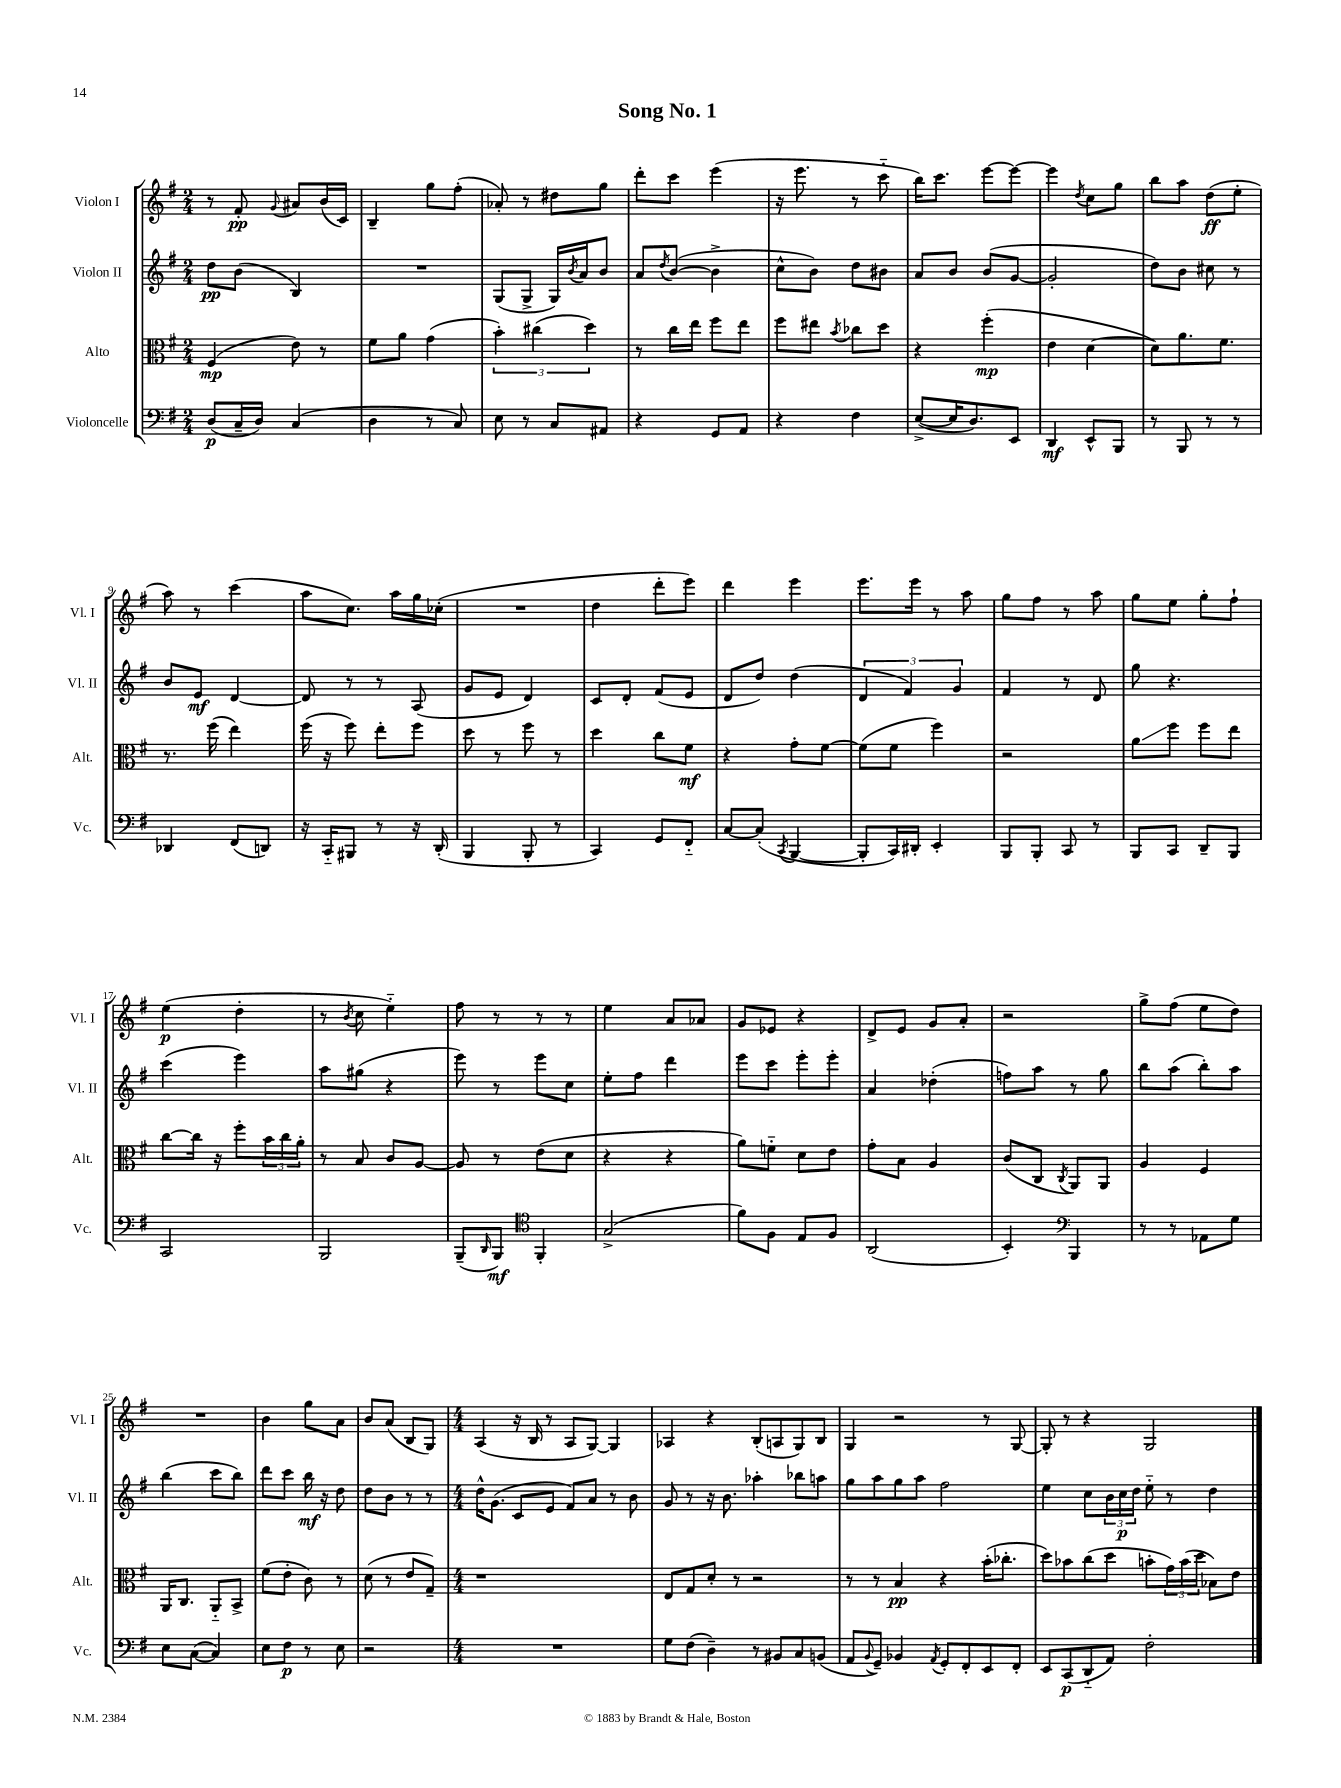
\header { title = "Song No. 1" }
<<
\new StaffGroup <<
\new Staff = "s0" \with { instrumentName = "Violon I" shortInstrumentName = "Vl. I" } {
    \clef treble \key g \major \numericTimeSignature \time 2/4
    r8 fis'8-.\pp \appoggiatura { g'8 } ais'8 b'16( c'16) |
    b4-- g''8 fis''8-.( |
    aes'8-.) r8 dis''8 g''8 |
    d'''8-. c'''8 e'''4( |
    r16 e'''8. r8 c'''8-_ |
    b''16) c'''8. e'''8~ e'''8~ |
    e'''4 \acciaccatura { d''8 } c''8 g''8 |
    b''8 a''8 d''8\ff( e''8-. |
    a''8) r8 c'''4( |
    a''8 c''8.) a''16 g''16 ces''16-.( |
    R2 |
    d''4 d'''8-. e'''8) |
    d'''4 e'''4 |
    e'''8. e'''16 r8 a''8 |
    g''8 fis''8 r8 a''8 |
    g''8 e''8 g''8-. fis''8-! |
    e''4\p( d''4-. |
    r8 \acciaccatura { b'8 } c''8 e''4-_) |
    fis''8 r8 r8 r8 |
    e''4 a'8 aes'8 |
    g'8 ees'8 r4 |
    d'8-> e'8 g'8 a'8-. |
    r2 |
    g''8-> fis''8( e''8 d''8) |
    R2 |
    b'4 g''8 a'8 |
    b'8 a'8( b8 g8) |
    \numericTimeSignature \time 4/4 a4( r16 b16 r8 a8 g8~) g4 |
    aes4 r4 b8-.( a8 g8) b8 |
    g4 r2 r8 g8~ |
    g8-. r8 r4 g2 \bar "|." |
}
\new Staff = "s1" \with { instrumentName = "Violon II" shortInstrumentName = "Vl. II" } {
    \clef treble \key g \major \numericTimeSignature \time 2/4
    d''8\pp b'8( b4) |
    R2 |
    g8( g8-> g16) \acciaccatura { b'8 } a'16 b'8 |
    a'8 \acciaccatura { d''8 } b'8~( b'4-> |
    c''8-^ b'8) d''8 bis'8 |
    a'8 b'8 b'8( g'8~ |
    g'2-. |
    d''8) b'8 cis''8 r8 |
    b'8 e'8\mf d'4~ |
    d'8 r8 r8 a8( |
    g'8 e'8 d'4) |
    c'8 d'8-. fis'8( e'8 |
    d'8 d''8) d''4( |
    \tuplet 3/2 { d'4 fis'4) g'4 } |
    fis'4 r8 d'8 |
    g''8 r4. |
    c'''4( e'''4) |
    a''8 gis''8( r4 |
    e'''8) r8 e'''8 c''8 |
    e''8-. fis''8 d'''4 |
    e'''8 c'''8 e'''8-. e'''8-. |
    a'4 des''4-.( |
    f''8) a''8 r8 g''8 |
    b''8 a''8( b''8-.) a''8 |
    b''4( c'''8 b''8) |
    d'''8 c'''8 b''16\mf r16 d''8 |
    d''8 b'8 r8 r8 |
    \numericTimeSignature \time 4/4 d''16-^ g'8.( c'8 e'8 fis'8) a'8 r8 b'8 |
    g'8 r8 r16 b'8. aes''4-. bes''8 a''8 |
    g''8 a''8 g''8 a''8 fis''2 |
    e''4 c''8 \tuplet 3/2 { b'16 c''16\p d''16 } e''8-_ r8 d''4 \bar "|." |
}
\new Staff = "s2" \with { instrumentName = "Alto" shortInstrumentName = "Alt." } {
    \clef alto \key g \major \numericTimeSignature \time 2/4
    fis4\mp( e'8) r8 |
    fis'8 a'8 g'4( |
    \tuplet 3/2 { b'4-.) cis''4( d''4) } |
    r8 c''16 e''16 fis''8 e''8 |
    fis''8 eis''8 \acciaccatura { b'8 } ces''8 d''8 |
    r4 fis''4-.\mp( |
    e'4 d'4~ |
    d'8) a'8. fis'8. |
    r8. fis''16( e''4) |
    fis''16( r16 fis''8) e''8-. fis''8 |
    d''8 r8 fis''8 r8 |
    d''4 c''8 fis'8\mf |
    r4 g'8-. fis'8~ |
    fis'8( fis'8 fis''4) |
    r2 |
    a'8\glissando fis''8 fis''8 e''8 |
    c''8~ c''16 r16 fis''8-. \tuplet 3/2 { b'16 c''16 a'16-. } |
    r8 b8 c'8 a8~ |
    a8 r8 e'8( d'8 |
    r4 r4 |
    a'8) f'8-_ d'8 e'8 |
    g'8-. b8 a4 |
    c'8( c8 \acciaccatura { c8 } a,8) a,8 |
    a4 fis4 |
    a,16 c8. a,8-_ b,8-> |
    fis'8( e'8-. c'8) r8 |
    d'8( r8 e'8 g8--) |
    \numericTimeSignature \time 4/4 r1 |
    e8 g8 d'8-. r8 r2 |
    r8 r8 b4\pp r4 b'16-.( ces''8.-. |
    d''8) bes'8 c''8( d''8 b'8-. \tuplet 3/2 { g'16) b'16( d''16 } bes8) e'8 \bar "|." |
}
\new Staff = "s3" \with { instrumentName = "Violoncelle" shortInstrumentName = "Vc." } {
    \clef bass \key g \major \numericTimeSignature \time 2/4
    d8\p( c16-- d16) c4( |
    d4 r8 c8) |
    e8 r8 c8 ais,8 |
    r4 g,8 a,8 |
    r4 fis4 |
    e8~->( e16 d8.) e,8 |
    d,4\mf e,8-^ b,,8 |
    r8 b,,8 r8 r8 |
    des,4 fis,8( d,8) |
    r16 c,16-_ bis,,8 r8 r16 d,16-.( |
    b,,4 b,,8-. r8 |
    c,4) g,8 fis,8-_ |
    c8~ c8-.( \acciaccatura { c,8 } b,,4~ |
    b,,8-. c,16) dis,16-. e,4-. |
    b,,8 b,,8-. c,8 r8 |
    b,,8 c,8 d,8-- b,,8 |
    c,2 |
    b,,2 |
    b,,8--( \grace { d,16 } b,,8\mf) \clef tenor fis,4-. |
    g2->( |
    fis'8) fis8 e8 fis8 |
    a,2( |
    b,4-.) \clef bass b,,4 |
    r8 r8 aes,8 g8 |
    e8 c8~( c4) |
    e8 fis8\p r8 e8 |
    r2 |
    \numericTimeSignature \time 4/4 R1 |
    g8 fis8( d4--) r8 bis,8 c8 b,8( |
    a,8 \appoggiatura { b,8 } g,8--) bes,4 \acciaccatura { a,8 } g,8-. fis,8-. e,8 fis,8-. |
    e,8 c,8\p( d,8-_ a,8) fis2-. \bar "|." |
}
>>
>>
